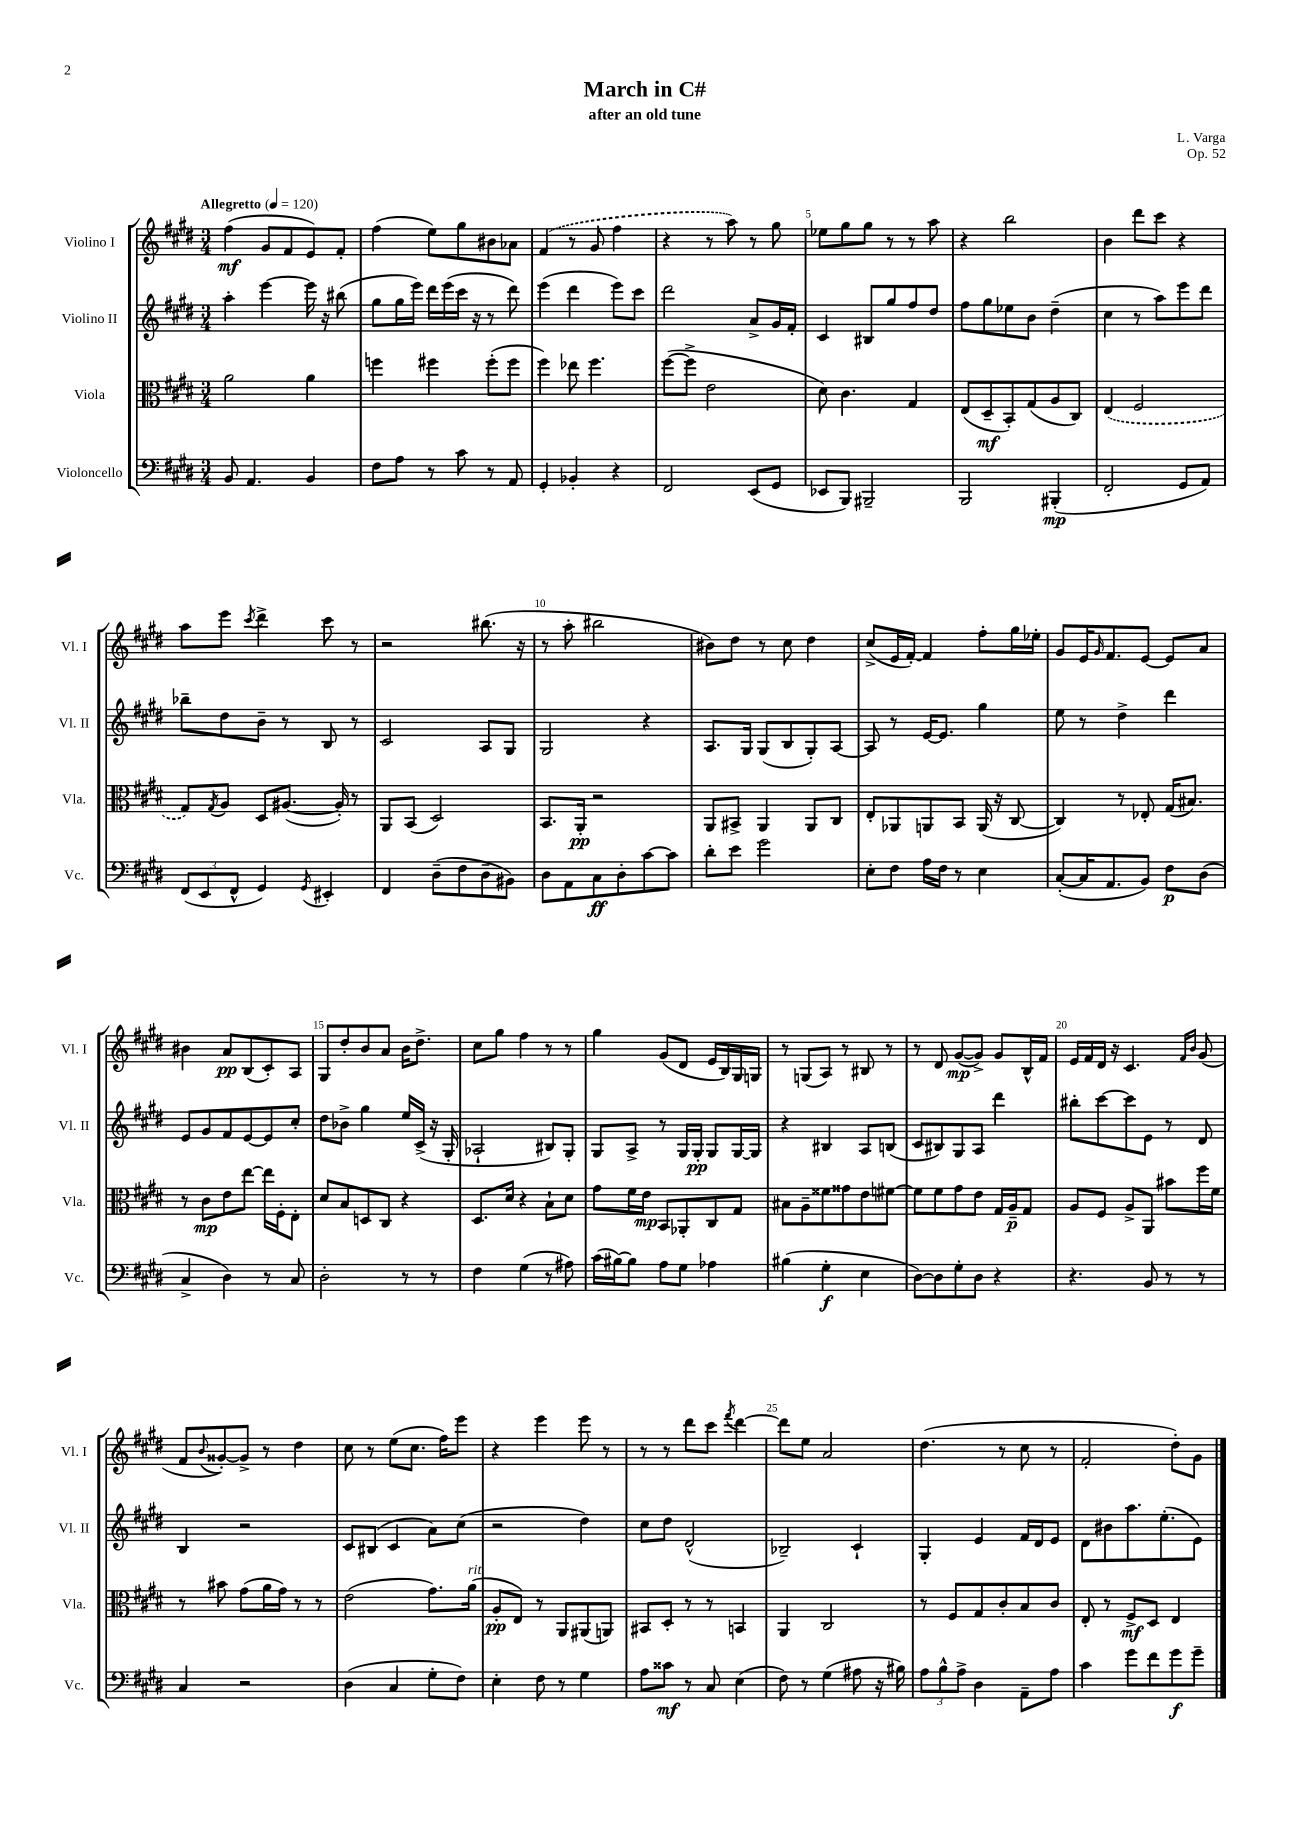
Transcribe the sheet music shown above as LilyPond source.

\header { title = "March in C#" composer = "L. Varga" subtitle = "after an old tune" opus = "Op. 52" }
<<
\new StaffGroup <<
\new Staff = "s0" \with { instrumentName = "Violino I" shortInstrumentName = "Vl. I" } {
    \clef treble \key e \major \numericTimeSignature \time 3/4 \tempo "Allegretto" 4 = 120
    fis''4\mf( gis'8 fis'8 e'8) fis'8-. |
    fis''4( e''8) gis''8 bis'8 aes'8 |
    \once \slurDashed fis'4( r8 gis'8 fis''4 |
    r4 r8 a''8) r8 gis''8 |
    ees''8 gis''8 gis''8 r8 r8 a''8 |
    r4 b''2 |
    b'4 dis'''8 cis'''8 r4 |
    a''8 e'''8 \acciaccatura { cis'''8 } dis'''4-> cis'''8 r8 |
    r2 bis''8.( r16 |
    r8 a''8-. bis''2 |
    bis'8) dis''8 r8 cis''8 dis''4 |
    cis''8->( e'16 fis'16~-.) fis'4 fis''8-. gis''16 ees''16-. |
    gis'8 e'16 \grace { gis'16 } fis'8. e'8~ e'8 a'8 |
    bis'4 a'8\pp b8( cis'8-.) a8 |
    gis8 dis''8-. b'8 a'8 b'16 dis''8.-> |
    cis''8 gis''8 fis''4 r8 r8 |
    gis''4 gis'8( dis'8 e'16 b16) gis16 g16 |
    r8 g8( a8) r8 bis8 r8 |
    r8 dis'8 gis'8~\mp( gis'8->) gis'8 b16-^ fis'16 |
    e'16 fis'16 dis'16 r16 cis'4. \grace { fis'16 b'16 } gis'8( |
    fis'8 \appoggiatura { b'8 } gisis'8~-.) gisis'8-> r8 dis''4 |
    cis''8 r8 e''8( cis''8. fis''16) e'''8 |
    r4 e'''4 e'''8 r8 |
    r8 r8 dis'''8 cis'''8 \acciaccatura { fis'''8 } dis'''4~ |
    dis'''8 e''8 a'2 |
    dis''4.( r8 cis''8 r8 |
    fis'2-. dis''8-.) gis'8 \bar "|." |
}
\new Staff = "s1" \with { instrumentName = "Violino II" shortInstrumentName = "Vl. II" } {
    \clef treble \key e \major \numericTimeSignature \time 3/4
    a''4-. e'''4~ e'''16 r16 bis''8( |
    gis''8 gis''16 e'''16) dis'''16 e'''16( cis'''16 r16 r8 dis'''8) |
    e'''4( dis'''4 e'''8) cis'''8 |
    dis'''2 a'8-> gis'16 fis'16-. |
    cis'4 bis8 gis''8 fis''8 dis''8 |
    fis''8 gis''8 ees''8 b'8 dis''4--( |
    cis''4 r8 a''8) e'''8 dis'''8 |
    bes''8-- dis''8 b'8-- r8 b8 r8 |
    cis'2 a8 gis8 |
    gis2 r4 |
    a8. gis16 gis8( b8 gis8-.) a8~ |
    a8 r8 e'16~ e'8. gis''4 |
    e''8 r8 dis''4-> dis'''4 |
    e'8 gis'8 fis'8 e'8~ e'8 cis''8-. |
    dis''8 bes'8-> gis''4 e''16 cis'16->( r16 gis16-. |
    aes2-! bis8) gis8-. |
    gis8 a8-> r8 gis16 gis16-.\pp gis8 gis16~ gis16 |
    r4 bis4 a8 b8( |
    cis'8 bis8) gis8 a8 dis'''4 |
    bis''8-. cis'''8~ cis'''8 e'8 r8 dis'8 |
    b4 r2 |
    cis'8 bis8( cis'4 a'8) cis''8( |
    r2 dis''4) |
    cis''8 dis''8 dis'2-^( |
    bes2--) cis'4-! |
    gis4-. e'4 fis'16 dis'16 e'8 |
    dis'8 bis'8 a''8. e''8.-.( e'8) \bar "|." |
}
\new Staff = "s2" \with { instrumentName = "Viola" shortInstrumentName = "Vla." } {
    \clef alto \key e \major \numericTimeSignature \time 3/4
    a'2 a'4 |
    f''4 fis''4 fis''8-.( fis''8 |
    fis''4) ees''8 fis''4. |
    fis''8~( fis''8-> e'2 |
    dis'8) cis'4. gis4 |
    e8( dis8--\mf b,8-.) gis8( a8 cis8) |
    \once \slurDashed e4( fis2 |
    gis8) \acciaccatura { gis8 } a8 dis8 ais8.~( ais16-.) r8 |
    a,8 b,8( dis2) |
    b,8. a,16-.\pp r2 |
    a,8 bis,8-> a,4 a,8 cis8 |
    e8-. aes,8 a,8 b,8 a,16( r16 cis8~ |
    cis4) r8 ees8-. gis16( bis8.) |
    r8 cis'8\mp e'8 e''8~ e''16 fis16-. e8-. |
    dis'8 b8 d8 cis8 r4 |
    dis8. dis'16 r4 b8-! dis'8 |
    gis'8 fis'16 e'16\mp b,8 aes,8-. cis8 gis8 |
    bis8 a8-- fisis'8 gisis'8 e'8 fis'8~ |
    fis'8 fis'8 gis'8 e'8 gis16 a16--\p gis8 |
    a8 fis8 a8-> a,8 bis'8 fis''16 fis'16 |
    r8 bis'8 gis'8( a'16 gis'16) r8 r8 |
    e'2( gis'8.) a'16^\markup { \italic "rit." }( |
    a8-.\pp e8) r8 a,8 ais,8( a,8) |
    bis,8 dis8-. r8 r8 b,4 |
    a,4 cis2 |
    r8 fis8 gis8 cis'8-. b8 cis'8 |
    e8-. r8 fis8->\mf dis8 e4 \bar "|." |
}
\new Staff = "s3" \with { instrumentName = "Violoncello" shortInstrumentName = "Vc." } {
    \clef bass \key e \major \numericTimeSignature \time 3/4
    b,8 a,4. b,4 |
    fis8 a8 r8 cis'8 r8 a,8 |
    gis,4-. bes,4-. r4 |
    fis,2 e,8( gis,8 |
    ees,8 b,,8) bis,,2-- |
    b,,2 bis,,4-.\mp( |
    fis,2-. gis,8 a,8) |
    \tuplet 3/2 { fis,8( e,8 fis,8-^ } gis,4) \acciaccatura { gis,8 } eis,4-. |
    fis,4 dis8--( fis8 dis8-- bis,8) |
    dis8 a,8 cis8\ff dis8-. cis'8~ cis'8 |
    dis'8-. e'8 gis'2 |
    e8-. fis8 a16 fis16 r8 e4 |
    cis8~-.( cis16 a,8. b,8) fis8\p dis8( |
    cis4-> dis4) r8 cis8 |
    dis2-. r8 r8 |
    fis4 gis4( r8 ais8) |
    cis'16( bis16~) bis8 a8 gis8 aes4 |
    bis4( gis4-.\f e4 |
    dis8~) dis8 gis8-. dis8 r4 |
    r4. b,8 r8 r8 |
    cis4 r2 |
    dis4( cis4 gis8-. fis8) |
    e4-. fis8 r8 gis4 |
    a8 cisis'8\mf r8 cis8 e4( |
    fis8) r8 gis4( ais8 r16 bis16) |
    \tuplet 3/2 { a8 b8-^ a8-> } dis4 a,8-- a8 |
    cis'4 gis'8 fis'8 gis'8\f gis'8-- \bar "|." |
}
>>
>>
\layout { \context { \Score \override BarNumber.break-visibility = ##(#f #t #t) barNumberVisibility = #(every-nth-bar-number-visible 5) } }
